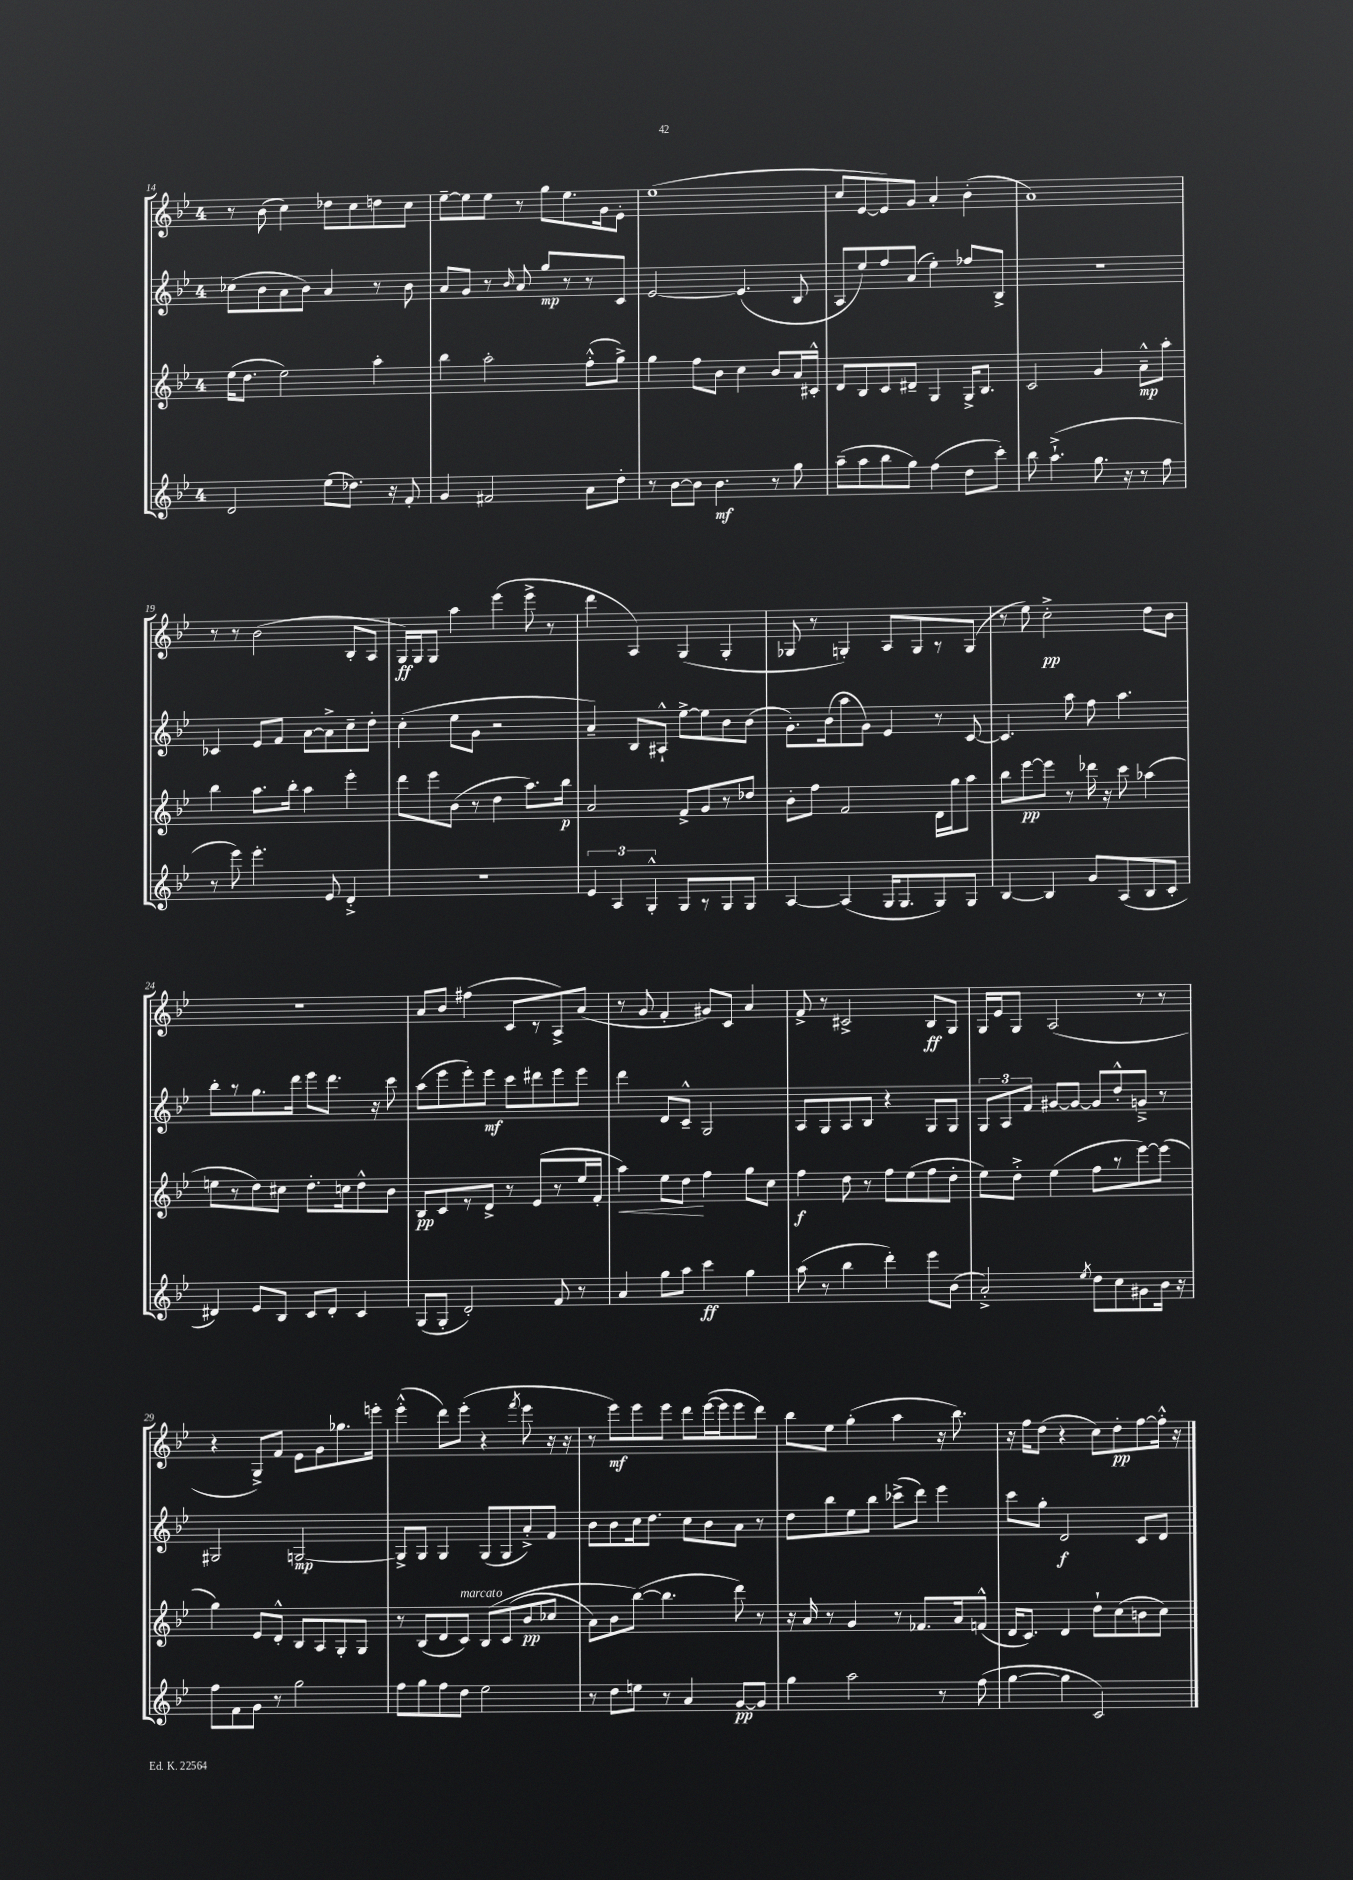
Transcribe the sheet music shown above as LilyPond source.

<<
\new StaffGroup <<
\new Staff = "s0" {
    \clef treble \key bes \major \once \override Staff.TimeSignature.style = #'single-digit \time 4/4
    \autoBeamOff r8 bes'8( c''4) des''8[ c''8 d''8 c''8] |
    ees''8[~-- ees''8 ees''8] r8 g''8[ ees''8. g'16 ees'8]-. |
    ees''1( |
    c''8[ ees'8~ ees'8) g'8] a'4-. bes'4-.( |
    a'1) |
    r8 r8 bes'2( bes8[-. a8] |
    g16[\ff) g16 g8] a''4 ees'''4( ees'''8-> r8 |
    d'''4 a4) g4( g4-. |
    ges8 r8 g4-.) a8[ g8 r8 g8]( |
    r8 ees''8) c''2-.->\pp d''8[ bes'8] |
    R1 |
    a'8[ bes'8] fis''4( c'8[ r8 a8->) a'8]( |
    r8 g'8 f'4-. gis'8[) c'8] a'4 |
    f'8-> r8 cis'2-> bes8[\ff g8] |
    g16[ ees'16 g8] a2( r8 r8 |
    r4 g8[->) f'8] ees'8[ g'8 ges''8. e'''16]-. |
    ees'''4-.-^( d'''8[) ees'''8]-.( r4 \acciaccatura { f'''8 } ees'''8 r16 r16 |
    r8 ees'''8[\mf) ees'''8 ees'''8] d'''8[ ees'''16~( ees'''16 ees'''8 d'''8]) |
    bes''8[ ees''8] g''4-.( a''4 r16 bes''8.) |
    r16 f''16[ d''8]( r4 c''8[) d''8-.\pp f''8~ f''16]-.-^ r16 \bar "|." |
}
\new Staff = "s1" {
    \clef treble \key bes \major \once \override Staff.TimeSignature.style = #'single-digit \time 4/4
    \autoBeamOff ces''8[( bes'8 a'8 bes'8]) a'4 r8 bes'8 |
    a'8[ g'8] r8 \grace { bes'16 } a'8 g''8[\mp r8 r8 c'8] |
    ees'2~ ees'4.( bes8 |
    a8[ ees''8) f''8 a'8]( ees''4-.) fes''8[ bes8]-> |
    R1 |
    ces'4 ees'8[ f'8] a'8[~ a'8-> c''8-- d''8]-. |
    c''4-.( ees''8[ g'8] r2 |
    a'4--) bes8[ ais8]-!-^ ees''8[~-> ees''8 bes'8 bes'8]( |
    g'8.[-.) bes'16( a''8 g'8]) ees'4 r8 c'8~ |
    c'4. a''8 f''8 a''4. |
    bes''8[-. r8 g''8. d'''16] ees'''8[ d'''8.] r16 c'''8 |
    a''8[( ees'''8 ees'''8-.) ees'''8]\mf c'''8[ dis'''8 ees'''8 ees'''8] |
    d'''4 d'8[ c'8]---^ g2 |
    a8[ g8 a8 bes8] r4 g8[ g8] |
    \tuplet 3/2 { g8[ a8 f'8] } gis'8[~ gis'8]~ gis'8[ d''8-.-^ g'8]---> r8 |
    gis2 g2~\mp |
    g8[-> g8] g4 g8[( g8 a'8-.->) f'8] |
    bes'8[ bes'8 c''16 d''8.] c''8[ bes'8 a'8] r8 |
    d''8[ bes''8 ees''8 bes''8] ces'''8[->( d'''8]) ees'''4 |
    c'''8[ g''8]-. d'2\f c'8[ d'8] \bar "|." |
}
\new Staff = "s2" {
    \clef treble \key bes \major \once \override Staff.TimeSignature.style = #'single-digit \time 4/4
    \autoBeamOff ees''16[( d''8.] ees''2) a''4-. |
    bes''4 a''2-. f''8[-.-^( g''8]->) |
    g''4 f''8[ bes'8] c''4 bes'8[ a'16 cis'16]-.-^ |
    d'8[ bes8 c'8 dis'8]-- g4 g16[-> bes8.] |
    c'2 g'4 a'8[---^\mp a''8]-. |
    bes''4 a''8.[ bes''16]-. a''4 ees'''4-. |
    d'''8[ ees'''8 bes'8]( r8 d''4 a''8.[) bes''16]\p |
    a'2 f'8[-> g'8 r8 des''8] |
    bes'8[-. f''8] f'2 d'16[ g''16 a''8] |
    bes''8[ ees'''8~\pp ees'''8] r8 des'''16 r16 c'''8 aes''4( |
    e''8[ r8 d''8) cis''8] d''8.[-. c''16 d''8-^ bes'8] |
    bes8[\pp c'8 r8 d'8]-> r8 ees'8[( r8 ees''16 f'16]-. |
    a''4\<) ees''8[ d''8]\! f''4 g''8[ c''8] |
    f''4\f d''8 r8 f''8[ ees''8( f''8 d''8]-. |
    ees''8[) d''8]-.-> ees''4( f''8[ r8 ees'''8~) ees'''8]( |
    g''4) ees'8[ d'8]-.-^ bes8[ a8 g8-. g8] |
    r8 bes8[( d'8 c'8]^\markup { \italic "marcato" }) bes8[\( c'8( bes'8\pp ces''8] |
    a'8[) bes'8 bes''8]~(\) bes''4. d'''8) r8 |
    r16 a'16 r8 g'4 r8 fes'8.[ a'16 f'8]-^( |
    d'16[ c'8.]) d'4 d''8[-! c''8( b'8 c''8]) \bar "|." |
}
\new Staff = "s3" {
    \clef treble \key bes \major \once \override Staff.TimeSignature.style = #'single-digit \time 4/4
    \autoBeamOff d'2 ees''8[( des''8.]) r16 f'8-. |
    g'4 fis'2 a'8[ d''8]-. |
    r8 bes'8[~ bes'8] bes'4.\mf r8 g''8 |
    a''8[--( a''8 bes''8 g''8]) f''4( d''8[ c'''8]-.) |
    bes''8 a''4.-!->( g''8. r16 r8 f''8 |
    r8 ees'''8) ees'''4.-. ees'8 d'4-.-> |
    r1 |
    \tuplet 3/2 { ees'4 a4 g4-.-^ } g8[ r8 g8 g8] |
    a4~ a4( g16[ g8. g8) g8] |
    bes4~ bes4 g'8[ a8( bes8 c'8]-. |
    dis'4) ees'8[ bes8] c'8[ dis'8]-. c'4 |
    g8[( g8]-. d'2-.) f'8 r8 |
    a'4 g''8[ a''8] c'''4\ff g''4 |
    a''8( r8 bes''4 d'''4-.) ees'''8[ bes'8]( |
    a'2-.->) \acciaccatura { ees''8 } d''8[ c''8 gis'8 bes'16] r16 |
    f''8[ f'8 g'8] r8 g''2 |
    f''8[ g''8 f''8 d''8] ees''2 |
    r8 d''8[ e''8] r8 a'4 g'8[~\pp g'8] |
    g''4 a''2 r8 f''8( |
    g''4~ g''4 c'2) \bar "|." |
}
>>
>>
\layout { \context { \Score currentBarNumber = #14 } }
